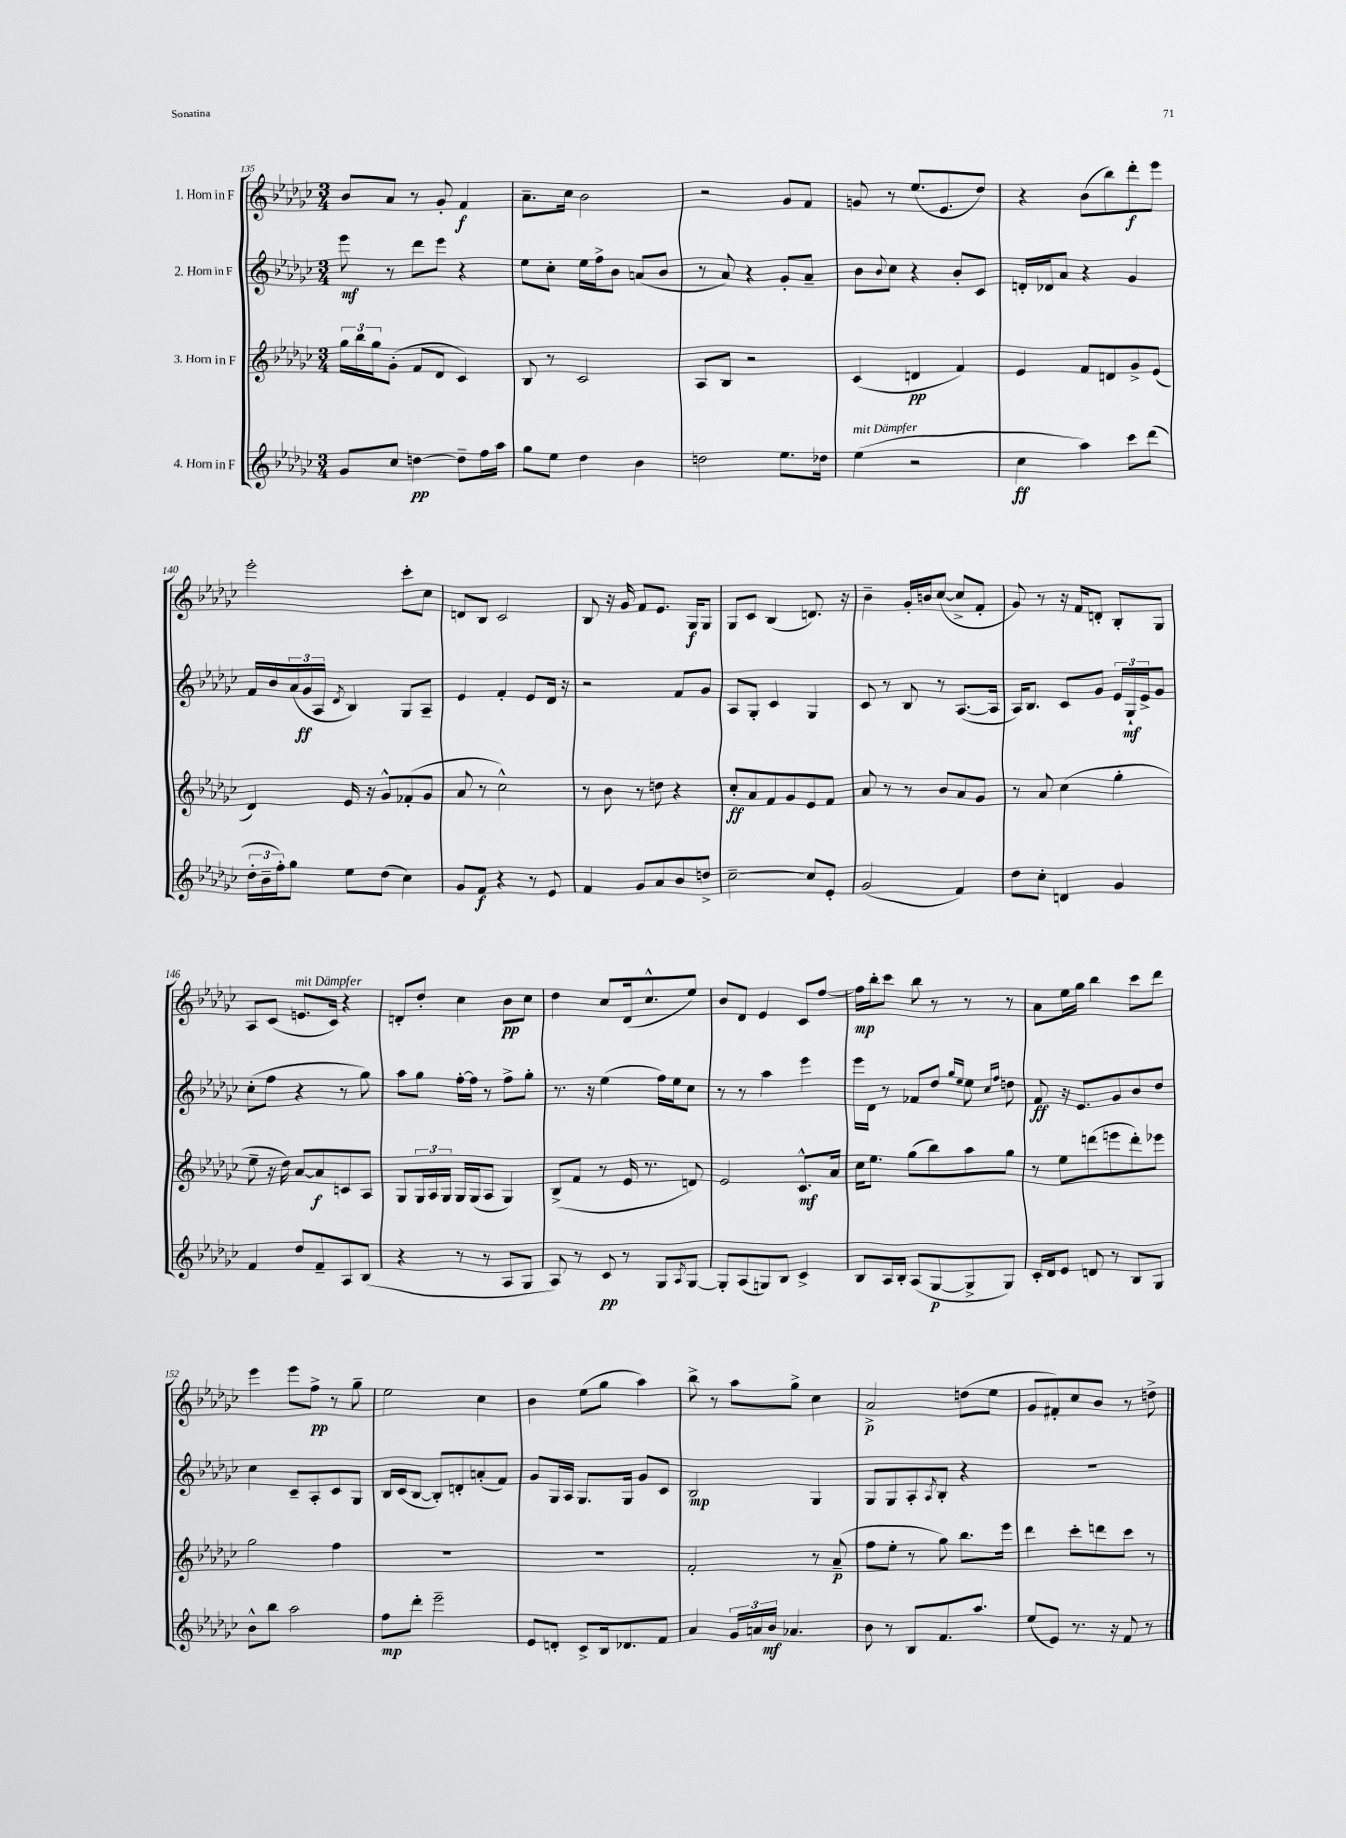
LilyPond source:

<<
\new StaffGroup <<
\new Staff = "s0" \with { instrumentName = "1. Horn in F" } {
    \clef treble \key ges \major \numericTimeSignature \time 3/4
    bes'8 aes'8 r8 ges'8-. f'4\f |
    aes'8.-- ces''16 bes'2 |
    r2 ges'8 f'8 |
    g'8 r8 ees''8.( ees'8. des''8) |
    r4 bes'8( bes''8) des'''8-.\f ees'''8 |
    ees'''2-. ces'''8-. ces''8 |
    d'8 bes8 ces'2 |
    bes8 r16 ges'16 f'8 ees'8. ges16\f ges8 |
    ges8 ces'8 bes4( d'8.) r16 |
    bes'4-- ges'16-. b'16 ces''8~( ces''8-> f'8-. |
    ges'8) r8 r16 f'16 d'8-. bes8-. ges8 |
    aes8 ces'8( e'8.^\markup { \italic "mit Dämpfer" } ces'16) r4 |
    d'8-. des''8-. ces''4 bes'8\pp ces''8 |
    des''4 ces''8 des'16( ces''8.-^ ees''8) |
    bes'8 des'8 ees'4 ces'8 f''8~ |
    f''16\mp bes''16-. ces'''8 bes''8 r8 r8 r8 |
    aes'8 ees''16 ges''16 bes''4 ces'''8 des'''8 |
    ees'''4 ees'''8 f''8->\pp r8 ges''8-- |
    ees''2 ces''4 |
    bes'4 ees''8( ges''8 aes''4) |
    bes''8-> r8 aes''8 ges''8-> ces''4 |
    aes'2->\p d''8( ees''8 |
    ges'8 fis'8-.) ces''8 bes'8 r8 d''8-> \bar "|." |
}
\new Staff = "s1" \with { instrumentName = "2. Horn in F" } {
    \clef treble \key ges \major \numericTimeSignature \time 3/4
    ees'''8\mf r8 des'''8 ees'''8 r4 |
    ees''8 ces''8-. ees''16 f''16-> bes'8 a'8( bes'8 |
    r8 aes'8) r4 ges'8-. aes'8-- |
    bes'8 \appoggiatura { bes'8 } ces''8 r4 bes'8-. ces'8 |
    d'16-. des'16 aes'8 r4 ges'4 |
    f'16 bes'16 \tuplet 3/2 { aes'16( ges'16\ff aes16 } \acciaccatura { des'8 } bes4) ges8 aes8-- |
    ees'4 f'4-. ees'8 des'16 r16 |
    r2 f'8 ges'8 |
    aes8 ges8-. ces'4 ges4 |
    ces'8 r8 bes8 r8 aes8.~( aes16 |
    aes16) bes8. ces'8 ges'8 \tuplet 3/2 { ees'16 ges16-!\mf ees'16-> } ges'8 |
    ces''8-.( f''8 r4 r8 ges''8) |
    aes''8 ges''8 f''16~-. f''16 r8 f''8-> ges''8-. |
    r8. r16 ees''4( f''16) ees''16 ces''8 |
    r8 r8 aes''4 ees'''4 |
    ees'''16 des'16 r8 fes'8 des''8 \grace { ges''16 ees''16 } ees''8 \grace { ces''16 f''16 } d''8 |
    f'8\ff r16 ees'8. ges'8 bes'8 des''8 |
    ces''4 ces'8-- aes8-. ces'8 ges8 |
    bes16 ces'16( bes8~ bes8-.) d'8-. a'8-.( f'8) |
    ges'8 ges16 aes16 ges8. ges16 ges'8 ces'8 |
    bes2\mp ges4 |
    ges8 ges8 aes8-. \acciaccatura { aes8 } bes8-. r4 |
    R2. \bar "|." |
}
\new Staff = "s2" \with { instrumentName = "3. Horn in F" } {
    \clef treble \key ges \major \numericTimeSignature \time 3/4
    \tuplet 3/2 { ges''16 bes''16 ges''16 } ges'8-.( f'8 des'8 ces'4) |
    bes8 r8 ces'2 |
    aes8 bes8 r2 |
    ces'4( d'4\pp f'4) |
    ees'4 f'8 d'8 ges'8-> ees'8( |
    des'4) ees'16 r16 ges'8-^ fes'8-.( ges'8 |
    aes'8 r8 ces''2-^) |
    r8 bes'8 r8 d''8 r4 |
    ces''8-.\ff aes'8 f'8 ges'8 ees'8 f'8 |
    aes'8 r8 r8 bes'8 aes'8 ges'8 |
    r8 aes'8 ces''4( ges''4-. |
    ees''8-- r16 des''16) aes'8~ aes'8\f c'8 aes8 |
    ges8 \tuplet 3/2 { ges16 aes16 ges16 } ges16 ges16( aes8 ges4) |
    bes8->( f'8 r8 ees'16 r8. d'8) |
    ees'2 ces'8.-^\mf aes'16 |
    ces''16 ees''8. ges''8( bes''8) aes''8 ges''8 |
    r8 ees''8 d'''8( e'''8 d'''8-.) ees'''8 |
    ges''2 f''4 |
    R2. |
    R2. |
    f'2-. r8 aes'8--\p( |
    f''8 ees''8-. r8 ges''8) bes''8. ees'''16 |
    des'''4 ces'''8-. d'''8 ces'''8 r8 \bar "|." |
}
\new Staff = "s3" \with { instrumentName = "4. Horn in F" } {
    \clef treble \key ges \major \numericTimeSignature \time 3/4
    ges'8 ces''8 d''4~\pp d''8-- f''16 aes''16 |
    ges''8 ees''8 des''4 bes'4 |
    d''2 ees''8. des''16 |
    ees''4^\markup { \italic "mit Dämpfer" }( r2 |
    ces''4\ff aes''4) ces'''8 des'''8( |
    \tuplet 3/2 { des''16-. bes'16-- f''16-.) } ges''8 ees''8 des''8( ces''4) |
    ges'8 f'8\f r4 r8 ees'8 |
    f'4 ges'8 aes'8 bes'8 d''8-> |
    ces''2~-- ces''8 ees'8-. |
    ges'2( f'4) |
    des''8 ces''8-. d'4 ges'4 |
    f'4 des''8 f'8-- aes8 bes8( |
    r4 r8 r8 aes8 ges8 |
    aes8) r8 ces'8\pp r8 ges8 \acciaccatura { aes8 } ges8~ |
    ges8-. aes8( g8) bes8 ces'4-> |
    bes8 aes16 bes16-. aes8( ges8~\p ges8-> ges8) |
    ces'16-. des'16 ees'8 d'8 r8 bes8 ges8 |
    bes'8-^ bes''8 aes''2 |
    f''8\mp des'''8-. ees'''2-- |
    ees'8 d'8-. ces'8-> bes16 des'8. f'8 |
    aes'4 \tuplet 3/2 { ges'16 a'16 bes'16\mf } aes'4. |
    bes'8 r8 bes8 f'8. aes''8. |
    ees''8( ees'8) r8. r16 f'8 r8 \bar "|." |
}
>>
>>
\layout { \context { \Score currentBarNumber = #135 } }
